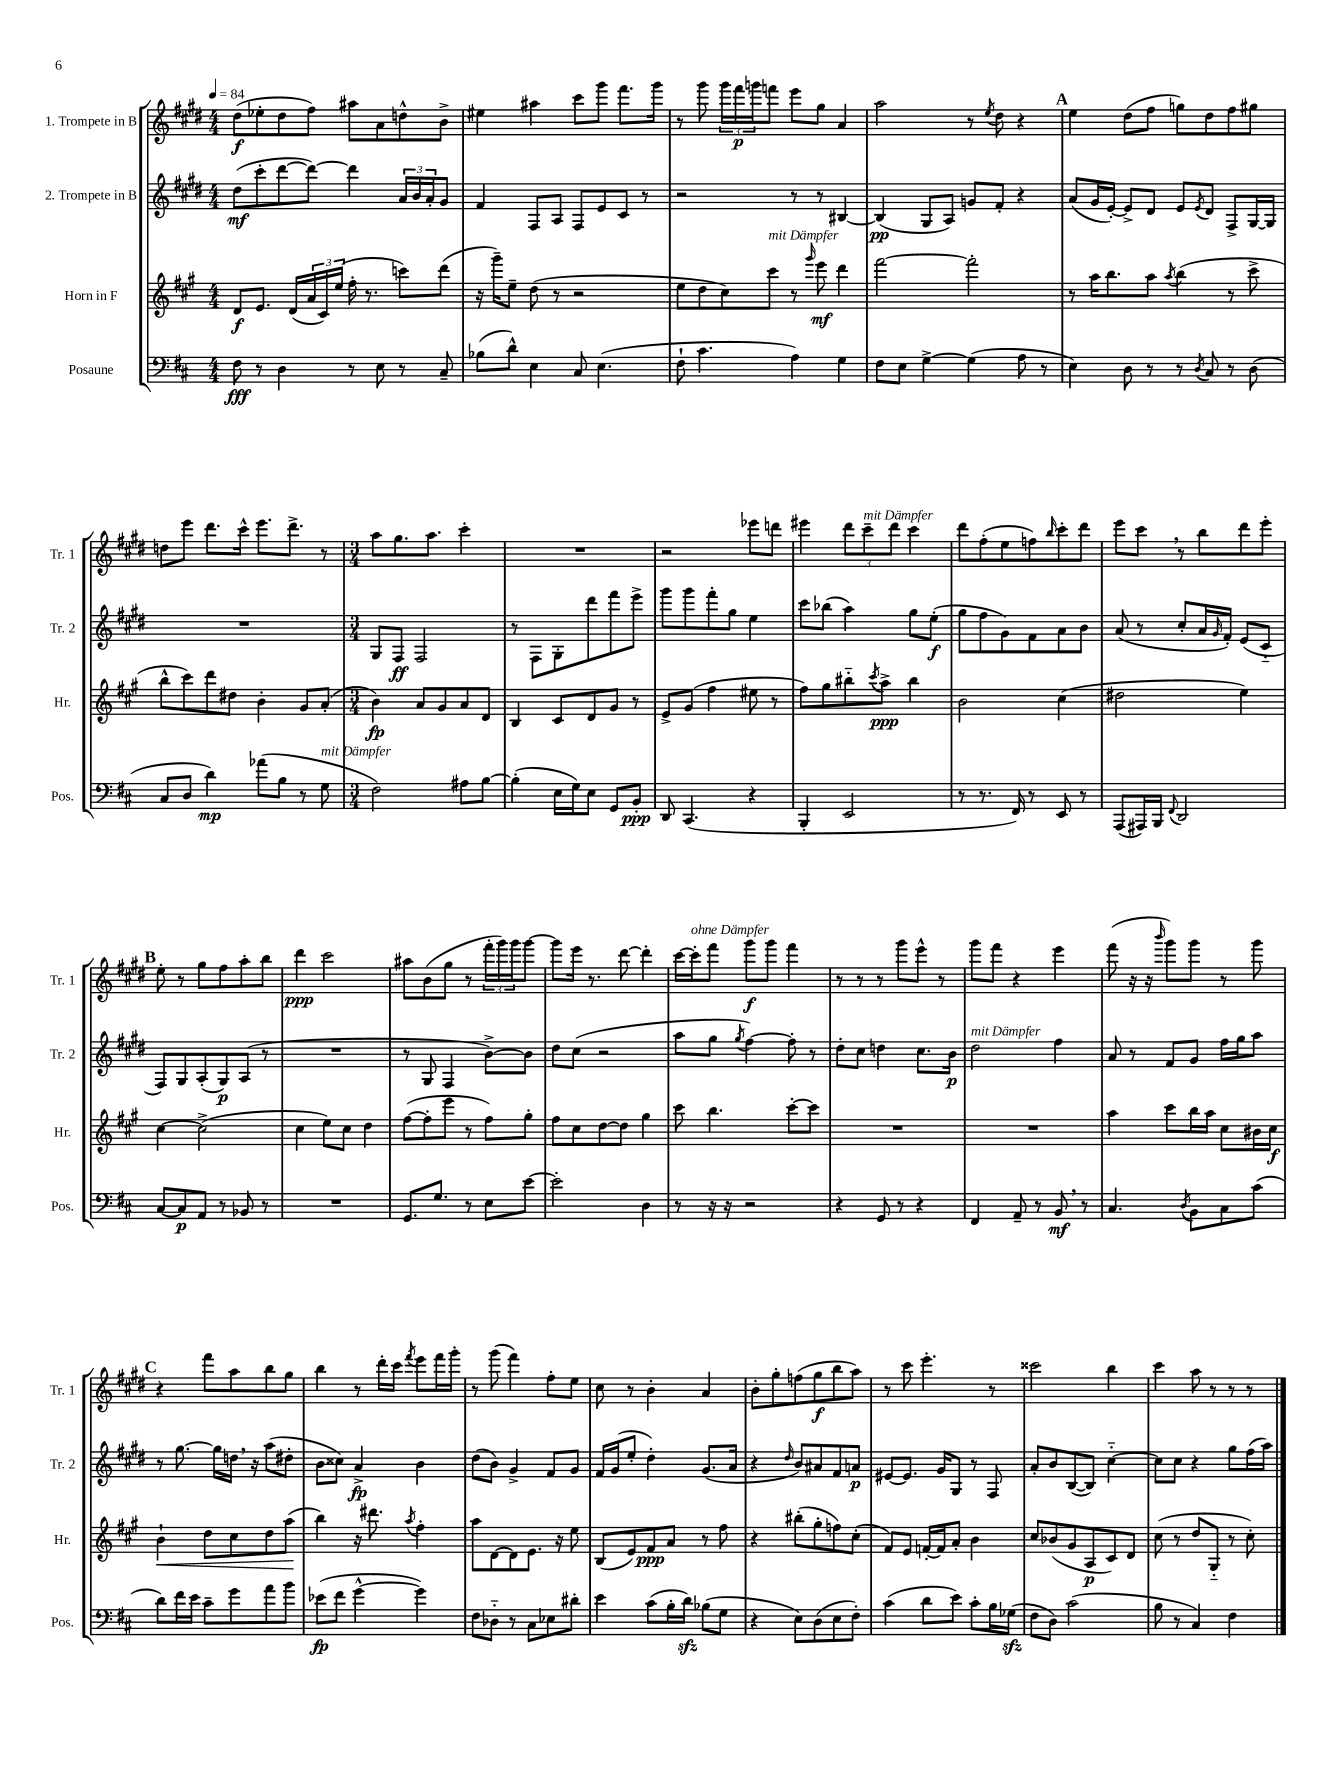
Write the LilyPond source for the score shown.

<<
\new StaffGroup <<
\new Staff = "s0" \with { instrumentName = "1. Trompete in B" shortInstrumentName = "Tr. 1" } {
    \clef treble \key e \major \numericTimeSignature \time 4/4 \tempo 4 = 84
    dis''8\f( ees''8-. dis''8 fis''8) ais''8 a'8 d''8-^ b'8-> |
    eis''4 ais''4 cis'''8 gis'''8 fis'''8. gis'''16 |
    r8 gis'''8 \tuplet 3/2 { gis'''16 fis'''16\p g'''16 } f'''8 e'''8 gis''8 a'4 |
    a''2 r8 \acciaccatura { e''8 } dis''8 r4 |
    \mark \markup { \bold "A" } e''4 dis''8( fis''8 g''8) dis''8 fis''8 gis''8 |
    d''8 e'''8 dis'''8. cis'''16-^ e'''8. dis'''8.-> r8 |
    \numericTimeSignature \time 3/4 a''8 gis''8. a''8. cis'''4-. |
    R2. |
    r2 ees'''8 d'''8 |
    eis'''4 \tuplet 3/2 { dis'''8 cis'''8--^\markup { \italic "mit Dämpfer" } dis'''8 } cis'''4 |
    dis'''8 fis''8-.( e''8 f''8) \grace { b''16 } cis'''8-. dis'''8 |
    e'''8 cis'''8 \breathe r8 b''8 dis'''8 e'''8-. |
    \mark \markup { \bold "B" } e''8-. r8 gis''8 fis''8 a''8-. b''8 |
    dis'''4\ppp cis'''2 |
    ais''8 b'8( gis''8 r8 \tuplet 3/2 { fis'''16-. gis'''16) gis'''16 } gis'''8~ |
    gis'''8 e'''16 r8. dis'''8~ dis'''4-. |
    cis'''16~ cis'''16-.^\markup { \italic "ohne Dämpfer" } fis'''8 gis'''8\f gis'''8 fis'''4 |
    r8 r8 r8 gis'''8 e'''8-^ r8 |
    gis'''8 fis'''8 r4 e'''4 |
    fis'''8( r16 r16 \grace { b'''16 } gis'''8) gis'''8 r8 gis'''8 |
    \mark \markup { \bold "C" } r4 fis'''8 a''8 b''8 gis''8 |
    b''4 r8 dis'''16-. cis'''16 \acciaccatura { fis'''8 } e'''8 fis'''16 gis'''16-. |
    r8 gis'''8( fis'''4) fis''8-. e''8 |
    cis''8 r8 b'4-. a'4 |
    b'8-. gis''8-. f''8( gis''8\f b''8 a''8) |
    r8 cis'''8 e'''4.-. r8 |
    cisis'''2 b''4 |
    cis'''4 a''8 r8 r8 r8 \bar "|." |
}
\new Staff = "s1" \with { instrumentName = "2. Trompete in B" shortInstrumentName = "Tr. 2" } {
    \clef treble \key e \major \numericTimeSignature \time 4/4
    dis''8\mf( cis'''8-. dis'''8~ dis'''8~) dis'''4 \tuplet 3/2 { a'16 b'16 a'16-. } gis'8 |
    fis'4 fis8 a8 fis8 e'8 cis'8 r8 |
    r2 r8 r8 bis4~ |
    bis4\pp( gis8 a8) g'8 fis'8-. r4 |
    \mark \markup { \bold "A" } a'8( gis'16 e'16~-.) e'8-> dis'8 e'8 \acciaccatura { e'8 } dis'8 fis8-> gis16~ gis16 |
    R1 |
    \numericTimeSignature \time 3/4 gis8 fis8\ff fis2 |
    r8 fis8 gis8-. dis'''8 fis'''8 e'''8-> |
    gis'''8 gis'''8 fis'''8-. gis''8 e''4 |
    cis'''8 bes''8( a''4) gis''8 e''8-.\f( |
    gis''8 fis''8 gis'8) fis'8 a'8 b'8 |
    a'8( r8 cis''8-. a'16 \grace { gis'16 } fis'16-.) e'8( cis'8-_ |
    \mark \markup { \bold "B" } fis8) gis8 a8-.( gis8\p) a8( r8 |
    R2. |
    r8 gis8 fis4 b'8~->) b'8 |
    dis''8 cis''8( r2 |
    a''8 gis''8 \acciaccatura { gis''8 } fis''4~) fis''8-. r8 |
    dis''8-. cis''8 d''4 cis''8. b'16\p |
    dis''2^\markup { \italic "mit Dämpfer" } fis''4 |
    a'8 r8 fis'8 gis'8 fis''16 gis''16 a''8 |
    \mark \markup { \bold "C" } r8 gis''8.~ gis''16 d''16 \breathe r16 a''8( dis''8-. |
    b'8 cisis''8) a'4->\fp b'4 |
    dis''8( b'8) gis'4-> fis'8 gis'8 |
    fis'16 gis'16( e''8-. dis''4-.) gis'8.( a'16 |
    r4 \grace { dis''16 } b'8) ais'8 fis'8 a'8\p |
    eis'8~ eis'8. gis'16 gis8 r8 fis8 |
    a'8-. b'8 b8~( b8) cis''4~-_ |
    cis''8 cis''8 r4 gis''8 fis''16( a''16) \bar "|." |
}
\new Staff = "s2" \with { instrumentName = "Horn in F" shortInstrumentName = "Hr." } {
    \clef treble \key a \major \numericTimeSignature \time 4/4
    d'8\f e'8. d'16( \tuplet 3/2 { a'16 cis'16) e''16( } fis''16-. r8. c'''8) d'''8( |
    r16 gis'''16--) e''8-- d''8( r8 r2 |
    e''8 d''8 cis''8) cis'''8^\markup { \italic "mit Dämpfer" } r8 \grace { gis'''16 } e'''8\mf d'''4 |
    fis'''2~ fis'''2-. |
    \mark \markup { \bold "A" } r8 a''16 b''8. a''8 \acciaccatura { a''8 } b''4( r8 cis'''8-> |
    b''8-^ cis'''8) d'''8 dis''8 b'4-. gis'8 a'8-.( |
    \numericTimeSignature \time 3/4 b'4\fp) a'8 gis'8 a'8 d'8 |
    b4 cis'8 d'8 gis'8 r8 |
    e'8-> gis'8( fis''4 eis''8 r8 |
    fis''8) gis''8 bis''8-_ \acciaccatura { cis'''8 } a''8->\ppp bis''4 |
    b'2 cis''4( |
    dis''2 e''4) |
    \mark \markup { \bold "B" } cis''4~ cis''2->( |
    cis''4 e''8) cis''8 d''4 |
    fis''8~( fis''8-. e'''8 r8 fis''8) gis''8-. |
    fis''8 cis''8 d''8~ d''8 gis''4 |
    cis'''8 b''4. cis'''8~-. cis'''8 |
    R2. |
    R2. |
    a''4 cis'''8 b''16 a''16 cis''8 bis'16 cis''16\f |
    \mark \markup { \bold "C" } b'4-!\< d''8 cis''8 d''8 a''8\!( |
    b''4) r16 dis'''8. \acciaccatura { a''8 } fis''4-. |
    a''8 d'8~ d'8 e'8. r16 e''8 |
    b8( e'8) fis'8\ppp a'8 r8 fis''8 |
    r4 bis''8-.( gis''8-. f''8) cis''8-.( |
    fis'8) e'8 f'16~-. f'16 a'8-. b'4 |
    cis''8 bes'8( gis'8 a8\p cis'8) d'8 |
    cis''8( r8 d''8 gis8-_ r8 cis''8-.) \bar "|." |
}
\new Staff = "s3" \with { instrumentName = "Posaune" shortInstrumentName = "Pos." } {
    \clef bass \key d \major \numericTimeSignature \time 4/4
    fis8\fff r8 d4 r8 e8 r8 cis8-- |
    bes8( d'8-^) e4 cis8 e4.( |
    fis8-! cis'4. a4) g4 |
    fis8 e8 g4~-> g4( a8 r8 |
    \mark \markup { \bold "A" } e4) d8 r8 r8 \acciaccatura { d8 } cis8 r8 d8( |
    cis8 d8 d'4\mp) aes'8( b8 r8 g8^\markup { \italic "mit Dämpfer" } |
    \numericTimeSignature \time 3/4 fis2) ais8 b8~ |
    b4-.( e16 g16) e8 g,8 b,8-.\ppp |
    d,8 cis,4.( r4 |
    b,,4-. e,2 |
    r8 r8. fis,16) r8 e,8 r8 |
    a,,8( ais,,16) b,,16 \appoggiatura { fis,8 } d,2 |
    \mark \markup { \bold "B" } cis8~ cis8\p a,8 r8 bes,8 r8 |
    R2. |
    g,8. g8. r8 e8 e'8~ |
    e'2-. d4 |
    r8 r16 r16 r2 |
    r4 g,8 r8 r4 |
    fis,4 a,8-- r8 b,8\mf \breathe r8 |
    cis4. \acciaccatura { d8 } b,8 cis8 cis'8( |
    \mark \markup { \bold "C" } d'8) fis'16 e'16 cis'8-- g'8 a'8 b'8 |
    ees'8\fp( fis'8 g'4~-^ g'4) |
    fis8 des8-_ r8 cis8 ees8 dis'8-. |
    e'4 cis'8( b16-. d'16\sfz) bes8( g8 |
    r4 e8) d8( e8 fis8-.) |
    cis'4( d'8 e'8) cis'8-. b16 ges16\sfz( |
    fis8 d8) cis'2( |
    b8 r8 cis4) fis4 \bar "|." |
}
>>
>>
\layout { \context { \Score \remove "Bar_number_engraver" } }
